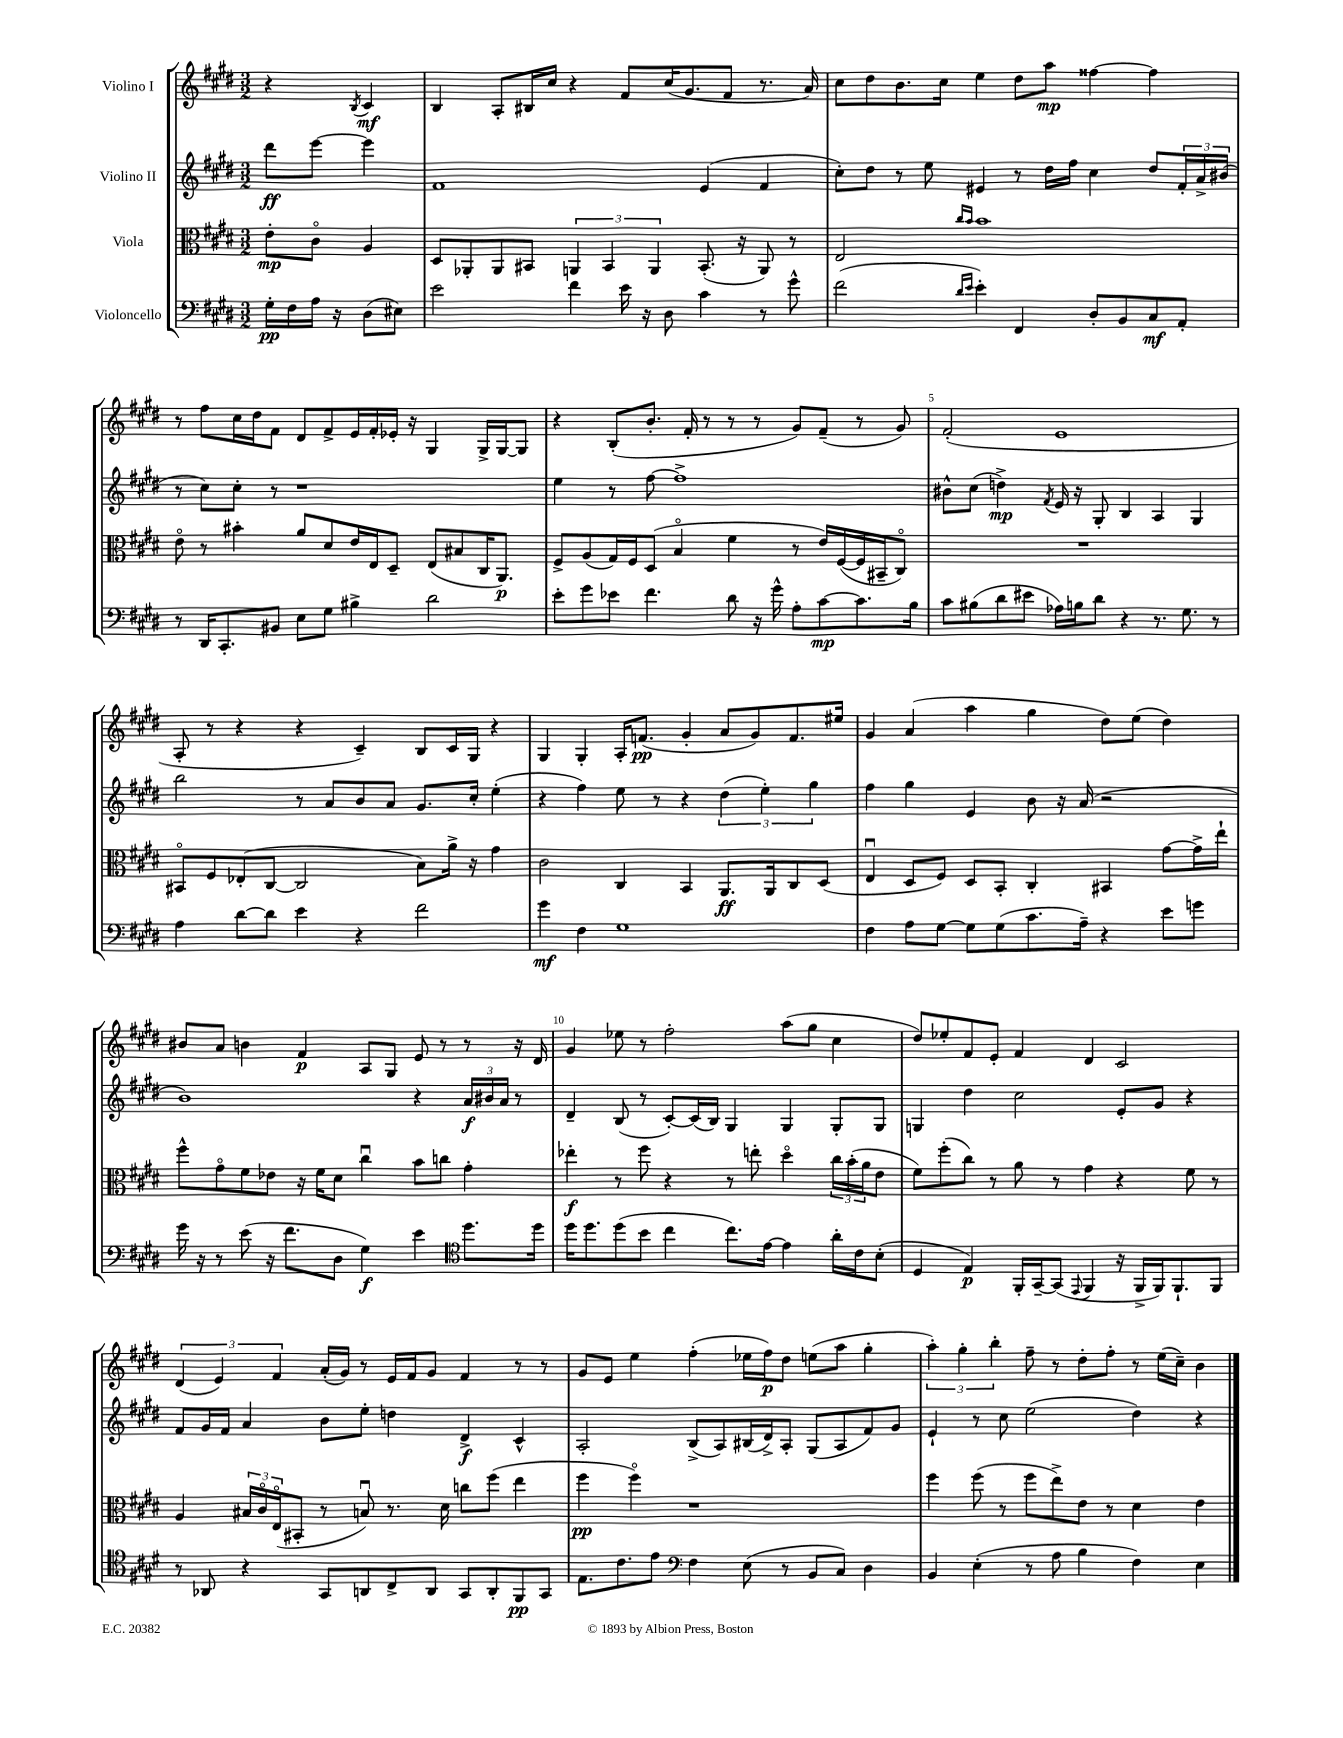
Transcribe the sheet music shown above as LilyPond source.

<<
\new StaffGroup <<
\new Staff = "s0" \with { instrumentName = "Violino I" } {
    \clef treble \key e \major \numericTimeSignature \time 3/2 \partial 2
    r4 \acciaccatura { b8 } cis'4\mf |
    b4 a8-. bis16 cis''16 r4 fis'8 cis''16( gis'8. fis'8 r8. a'16) |
    cis''8 dis''8 b'8. cis''16 e''4 dis''8 a''8\mp fisis''4~ fisis''4 |
    r8 fis''8 cis''16 dis''16 fis'8 dis'8 fis'8-> e'16 fis'16-. ees'16-. r16 gis4 gis16-> gis16~ gis8 |
    r4 b8-.( b'8.-. fis'16-. r8 r8 r8 gis'8) fis'8--( r8 gis'8) |
    fis'2-.( e'1 |
    a8-. r8 r4 r4 cis'4--) b8 cis'16 gis16 r4 |
    gis4 gis4-. a16-. f'8.\pp( gis'4-. a'8 gis'8) f'8. eis''16 |
    gis'4 a'4( a''4 gis''4 dis''8) e''8( dis''4) |
    bis'8 a'8 b'4 fis'4\p a8 gis8 e'8 r8 r8 r16 dis'16 |
    gis'4 ees''8 r8 fis''2-. a''8( gis''8 cis''4 |
    dis''8) ees''8-. fis'8 e'8-. fis'4 dis'4 cis'2 |
    \tuplet 3/2 { dis'4( e'4) fis'4 } a'16-.( gis'16) r8 e'16 fis'16 gis'8 fis'4 r8 r8 |
    gis'8 e'8 e''4 fis''4-.( ees''16 fis''16\p) dis''8 e''8( a''8 gis''4-. |
    \tuplet 3/2 { a''4-.) gis''4-. b''4-. } fis''8-- r8 dis''8-. fis''8-. r8 e''16( cis''16--) b'4 \bar "|." |
}
\new Staff = "s1" \with { instrumentName = "Violino II" } {
    \clef treble \key e \major \numericTimeSignature \time 3/2 \partial 2
    dis'''8\ff e'''8~ e'''4 |
    fis'1 e'4( fis'4 |
    cis''8-.) dis''8 r8 e''8 eis'4 r8 dis''16 fis''16 cis''4 dis''8 \tuplet 3/2 { fis'16-. a'16-> bis'16( } |
    r8 cis''8) cis''8-. r8 r1 |
    e''4 r8 fis''8~ fis''1-> |
    bis'8-^ cis''8( d''4->\mp) \acciaccatura { fis'8 } e'16 r16 gis8-. b4 a4 gis4 |
    b''2 r8 a'8 b'8 a'8 gis'8. cis''16-. e''4-.( |
    r4 fis''4) e''8 r8 r4 \tuplet 3/2 { dis''4( e''4-.) gis''4 } |
    fis''4 gis''4 e'4 b'8 r16 a'16( r2 |
    b'1) r4 \tuplet 3/2 { a'16\f bis'16 a'16 } r8 |
    dis'4-- b8( r8 cis'8~-.) cis'16( b16) gis4 gis4 gis8-. gis8 |
    g4 dis''4 cis''2 e'8-. gis'8 r4 |
    fis'8 gis'16 fis'16 a'4 b'8 e''8-. d''4 dis'4->\f cis'4-^ |
    a2-. b8->( a8) bis16( dis'16->) a8-. gis8( a8 fis'8) gis'8 |
    e'4-! r8 cis''8 e''2( dis''4) r4 \bar "|." |
}
\new Staff = "s2" \with { instrumentName = "Viola" } {
    \clef alto \key e \major \numericTimeSignature \time 3/2 \partial 2
    e'8-.\mp cis'8\flageolet a4 |
    dis8 aes,8-. aes,8 bis,8 \tuplet 3/2 { a,4 bis,4 a,4 } bis,8.-.( r16 a,8) r8 |
    e2 \grace { cis''16 b'16 } b'1 |
    e'8\flageolet r8 bis'4-. a'8 dis'8 e'16 e16 dis8-- e8( bis8 cis16 a,8.\p) |
    fis8-> a8( gis16) fis16 dis8( b4\flageolet fis'4 r8 e'16) fis16~( fis16 bis,16-- cis8\flageolet) |
    R1. |
    bis,8\flageolet fis8 ees8-.( cis8~ cis2 b8) a'16-> r16 gis'4 |
    cis'2 cis4 b,4 a,8.\ff a,16 cis8 dis8( |
    e4\downbow dis8 fis8) dis8 b,8-. cis4-. bis,4 gis'8~ gis'16-> e''16-! |
    fis''8-^ gis'8\flageolet fis'8 ees'8 r16 fis'16 dis'8 cis''4\downbow b'8 c''8 gis'4-. |
    ees''4-.\f r8 fis''8 r4 r8 e''8-. dis''4\flageolet \tuplet 3/2 { cis''16 b'16-.( a'16 } e'8 |
    fis'8) fis''8-.( cis''8) r8 a'8 r8 gis'4 r4 fis'8 r8 |
    a4 \tuplet 3/2 { bis16 cis'16\flageolet e16\flageolet( } bis,8-. r8 b8\downbow) r8. dis'16 c''8 fis''8( e''4 |
    fis''4\pp fis''4\flageolet) r1 |
    fis''4 fis''8( r8 fis''8 e''8->) e'8 r8 dis'4 e'4 \bar "|." |
}
\new Staff = "s3" \with { instrumentName = "Violoncello" } {
    \clef bass \key e \major \numericTimeSignature \time 3/2 \partial 2
    gis16-.\pp fis16 a16 r16 dis8( eis8) |
    e'2 fis'4 e'16 r16 dis8 cis'4 r8 gis'8-^ |
    fis'2( \grace { dis'16 e'16 } e'4-.) fis,4 dis8-. b,8 cis8\mf a,8-. |
    r8 dis,16 cis,8.-. bis,8 e8 gis8 bis4-> dis'2 |
    e'8-. gis'8 ees'8 fis'4. dis'8 r16 gis'16-^ a8-. cis'8~\mp cis'8. b16 |
    cis'8 bis8( dis'8 eis'8 aes16) b16 dis'8 r4 r8. gis8. r8 |
    a4 dis'8~ dis'8 e'4 r4 fis'2 |
    gis'4\mf fis4 gis1 |
    fis4 a8 gis8~ gis8 gis8( cis'8. a16--) r4 e'8 g'8 |
    gis'16 r16 r8 e'8( r16 fis'8. dis8 gis4\f) e'4 \clef tenor dis''8. dis''16 |
    dis''16 dis''8. dis''8( b'8 cis''4 cis''8.) e'16~ e'4 a'16-. cis'16 b8-.( |
    dis4 e4\p) fis,16-. gis,16~-- gis,8( \appoggiatura { e,8 } fis,4 r16 fis,16-> fis,16) fis,8.-! fis,8 |
    r8 aes,8 r4 gis,8 a,8 cis8-> a,8 gis,8 a,8-. fis,8\pp gis,8 |
    e8. cis'8. e'8 \clef bass fis4 e8( r8 b,8 cis8) dis4 |
    b,4 e4-.( r8 a8 b4 fis4) e4 \bar "|." |
}
>>
>>
\layout { \context { \Score \override BarNumber.break-visibility = ##(#f #t #t) barNumberVisibility = #(every-nth-bar-number-visible 5) } }
